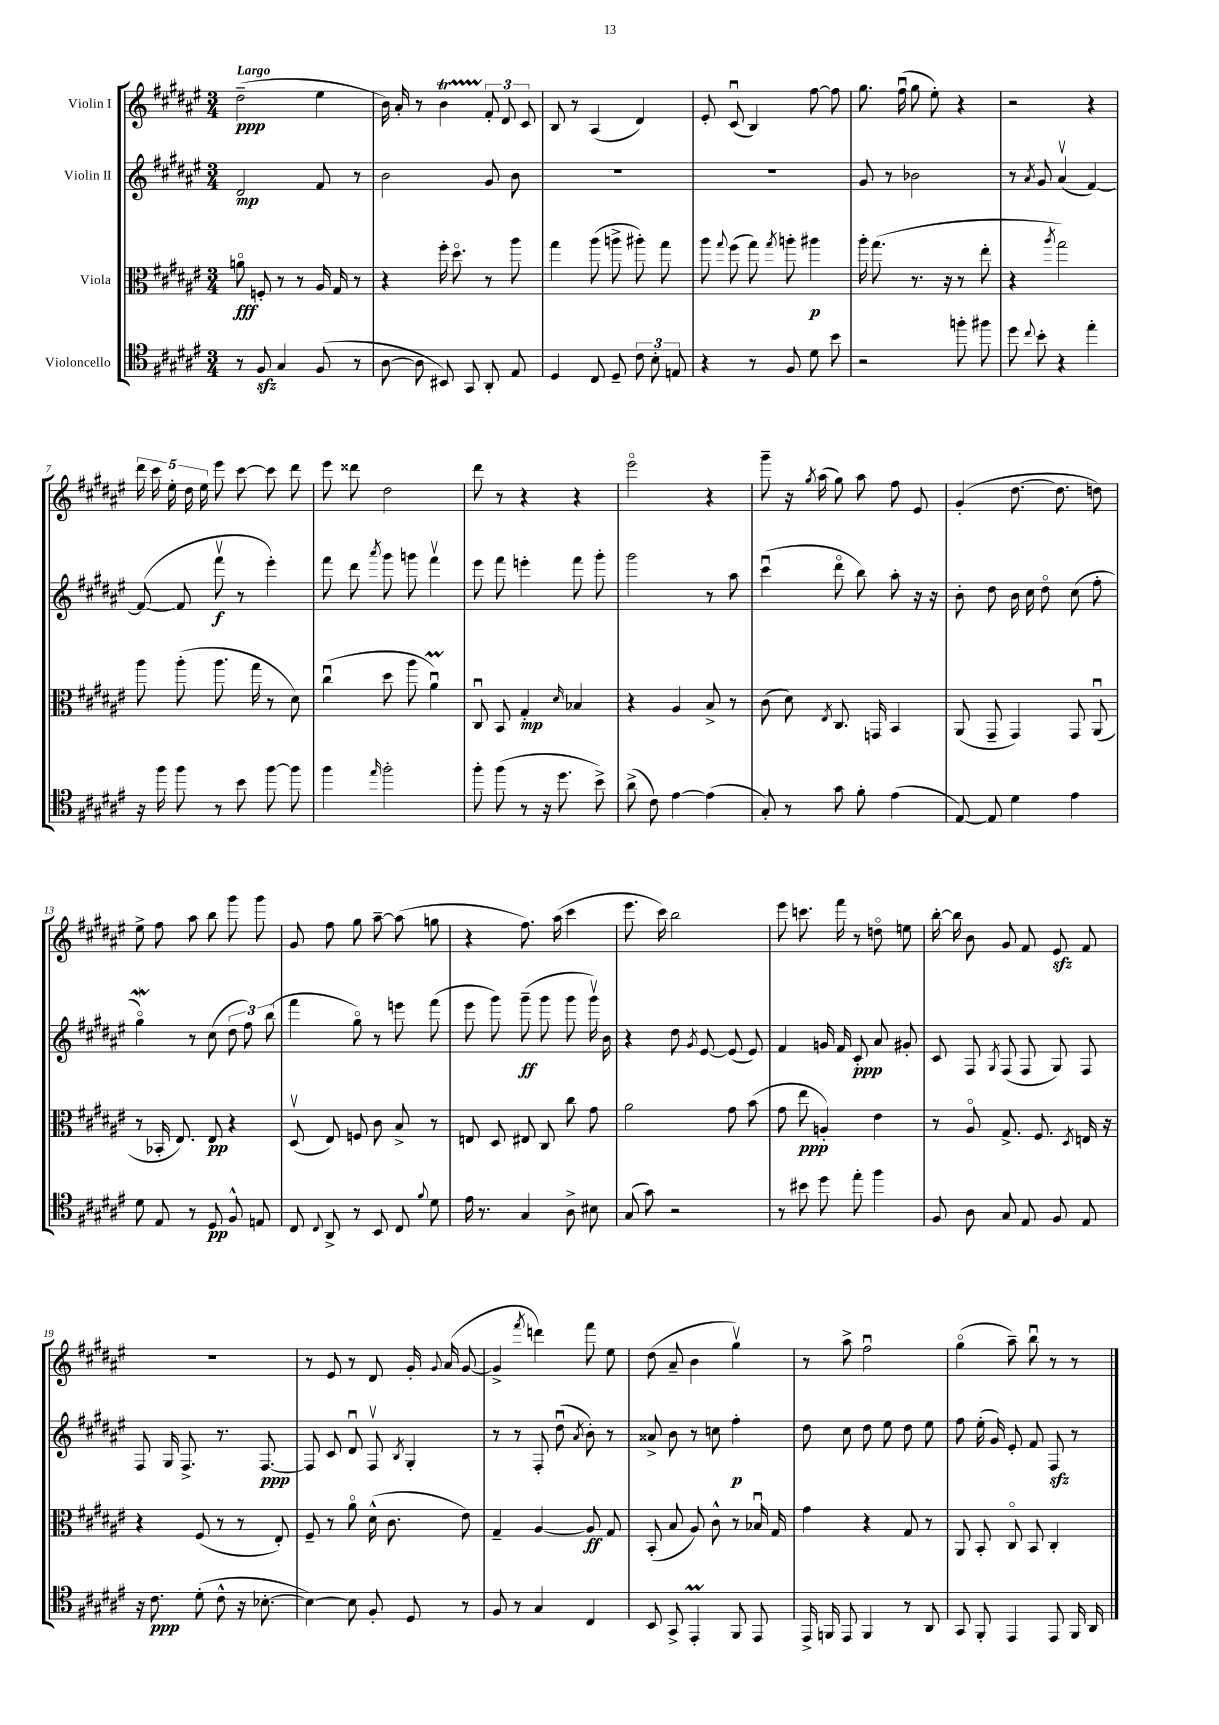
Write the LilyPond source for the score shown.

<<
\new StaffGroup <<
\new Staff = "s0" \with { instrumentName = "Violin I" } {
    \clef treble \key fis \major \numericTimeSignature \time 3/4 \tempo "Largo"
    \autoBeamOff dis''2--\ppp( eis''4 |
    b'16) ais'16-. r8 b'4\startTrillSpan \tuplet 3/2 { fis'8-.\stopTrillSpan dis'8 cis'8 } |
    b8 r8 ais4( dis'4) |
    eis'8-. cis'8\downbow( b4) fis''8~ fis''8 |
    gis''8. fis''16\downbow( gis''8 eis''8-.) r4 |
    r2 r4 |
    \tuplet 5/4 { dis'''16 cis'''16 eis''16-. dis''16 eis''16 } eis'''8 cis'''8~ cis'''8 dis'''8 |
    eis'''8 disis'''8 dis''2 |
    dis'''8 r8 r4 r4 |
    eis'''2\flageolet r4 |
    gis'''8-- r16 \acciaccatura { gis''8 } ais''16( gis''8) ais''8 fis''8 eis'8 |
    gis'4-.( dis''8.~ dis''8. d''8) |
    eis''8-> fis''8 ais''8 b''8 gis'''8 gis'''8 |
    gis'8 fis''8 gis''8 ais''8~-- ais''8( g''8 |
    r4 fis''8.) ais''16( cis'''4 |
    eis'''8. cis'''16) b''2 |
    eis'''8 c'''8. fis'''16 r8 d''8\flageolet e''8 |
    b''16~-. b''16 b'8 gis'8 fis'8 eis'8\sfz fis'8 |
    R2. |
    r8 eis'8 r8 dis'8 gis'16-. \appoggiatura { gis'8 } ais'16( gis'8~ |
    gis'4-> \acciaccatura { fis'''8 } d'''4) fis'''8 eis''8 |
    dis''8( ais'8-- b'4 gis''4\upbow) |
    r8 ais''8-> fis''2\downbow |
    gis''4\flageolet( ais''8--) b''8\downbow r8 r8 \bar "|." |
}
\new Staff = "s1" \with { instrumentName = "Violin II" } {
    \clef treble \key fis \major \numericTimeSignature \time 3/4
    \autoBeamOff dis'2\mp fis'8 r8 |
    b'2 gis'8 b'8 |
    R2. |
    R2. |
    gis'8 r8 bes'2 |
    r8 \acciaccatura { ais'8 } gis'8 ais'4\upbow( fis'4~) |
    fis'8~( fis'8 fis'''8\upbow\f r8 eis'''4-.) |
    fis'''8 dis'''8 \acciaccatura { ais'''8 } gis'''8 g'''8 fis'''4\upbow |
    eis'''8 fis'''8 e'''4-. fis'''8 gis'''8-. |
    gis'''2 r8 ais''8 |
    cis'''4\downbow( dis'''8\flageolet b''8) ais''8-. r16 r16 |
    b'8-. dis''8 b'16 cis''16 dis''8\flageolet cis''8( fis''8-. |
    gis''4\flageolet\mordent) r8 cis''8( \tuplet 3/2 { dis''8 fis''8) b''8( } |
    fis'''4 gis''8\flageolet) r8 e'''8 fis'''8( |
    eis'''8 gis'''8) gis'''8--\ff( gis'''8 gis'''8 gis'''16\upbow) b'16 |
    r4 dis''8 \acciaccatura { gis'8 } eis'8~ eis'8( eis'8) |
    fis'4 g'16 fis'16 cis'8-.\ppp ais'8 gis'8-. |
    cis'8 fis8 \acciaccatura { gis8 } fis8( fis8 gis8) fis8 |
    fis8 gis16 fis8.-> r8. fis8.~\ppp |
    fis8 cis'8 dis'8\downbow fis8\upbow \acciaccatura { b8 } gis4-. |
    r8 r8 fis8-. dis''8\downbow( \acciaccatura { ais'8 } b'8-.) r8 |
    aisis'8-> b'8 r8 c''8 fis''4-.\p |
    dis''8 cis''8 dis''8 eis''8 dis''8 eis''8 |
    fis''8 eis''16-.( gis'16) eis'8-. fis'8 fis8\sfz r8 \bar "|." |
}
\new Staff = "s2" \with { instrumentName = "Viola" } {
    \clef alto \key fis \major \numericTimeSignature \time 3/4
    \autoBeamOff a'8\flageolet\fff f8-. r8 r8 ais16 gis16 r8 |
    r4 fis''16-. dis''8.\flageolet r8 ais''8 |
    gis''4 ais''8( a''8-> ais''8-.) gis''8 |
    ais''8 \appoggiatura { gis''8 } fis''8( gis''8) \acciaccatura { gis''8 } a''8-. ais''4\p |
    ais''16-. gis''8.( r8. r16 r8 eis''8-. |
    r4 \acciaccatura { ais''8 } gis''2) |
    ais''8 ais''8-.( ais''8. gis''16 r8 dis'8) |
    cis''4\downbow( dis''8 ais''8 ais'4\downbow\prall) |
    cis8\downbow b,8 gis4-.\mp \grace { dis'16 } bes4 |
    r4 ais4 b8-> r8 |
    cis'8( dis'8) \acciaccatura { eis8 } cis8. g,16 b,4 |
    ais,8( gis,8-- gis,4) gis,8 ais,8\downbow( |
    r8 bes,16-. eis8.) eis8\pp r4 |
    dis8\upbow( eis8) f8 cis'8 b8-> r8 |
    e8 dis8 eis8 cis8 cis''8 gis'8 |
    ais'2 gis'8 b'8( |
    gis'8 eis''8\ppp a4-.) eis'4 |
    r8 ais8\flageolet gis8.-> fis8. \acciaccatura { dis8 } e16 r16 |
    r4 fis8( r8 r8 eis8-.) |
    fis8-- r8 ais'8\flageolet dis'16-^( cis'8. eis'8) |
    gis4-- ais4~ ais8\ff gis8 |
    b,8-.( b8 ais8) cis'8-^ r8 bes16\downbow gis16 |
    gis'4 r4 gis8 r8 |
    ais,8 b,8-. cis8\flageolet b,8 cis4-. \bar "|." |
}
\new Staff = "s3" \with { instrumentName = "Violoncello" } {
    \clef tenor \key fis \major \numericTimeSignature \time 3/4
    \autoBeamOff r8 fis8\sfz gis4 fis8( r8 |
    ais8~ ais8 bis,8) gis,8 ais,8-. eis8 |
    dis4 cis8 dis8-- \tuplet 3/2 { cis'8 b8-. e8 } |
    r4 r8 fis8 dis'8 b'8 |
    r2 f''8-. fis''8 |
    dis''8 \appoggiatura { cis''8 } b'8-. r4 eis''4-. |
    r16 fis''16 fis''8 r8 b'8 fis''8~ fis''8 |
    fis''4 \grace { eis''16 } fis''2-. |
    fis''8-. fis''8( r8 r16 dis''8. b'8->) |
    ais'8->( cis'8) eis'4~ eis'4( |
    gis8-.) r8 gis'8 fis'8-. eis'4( |
    eis8~) eis8 dis'4 eis'4 |
    dis'8 eis8 r8 dis8\pp fis8-^ e8 |
    cis8 \appoggiatura { cis8 } ais,8-> r8 b,8 cis8 \appoggiatura { fis'8 } dis'8 |
    eis'16 r8. gis4 ais8-> bis8 |
    gis8( gis'8) r2 |
    r8 bis'8 dis''8 eis''8-. fis''4 |
    fis8 ais8 gis8 eis8 fis8 eis8 |
    r16 cis'8.\ppp dis'8-.( cis'8-^ r16 bes8.~-. |
    bes4~) bes8 fis8-. dis8 r8 |
    fis8 r8 gis4 cis4 |
    b,8 gis,8-> eis,4-.\prall fis,8 eis,8 |
    eis,16-> f,16 eis,8 f,4 r8 ais,8 |
    gis,8 fis,8-. eis,4 eis,8 fis,16 ais,16 \bar "|." |
}
>>
>>
